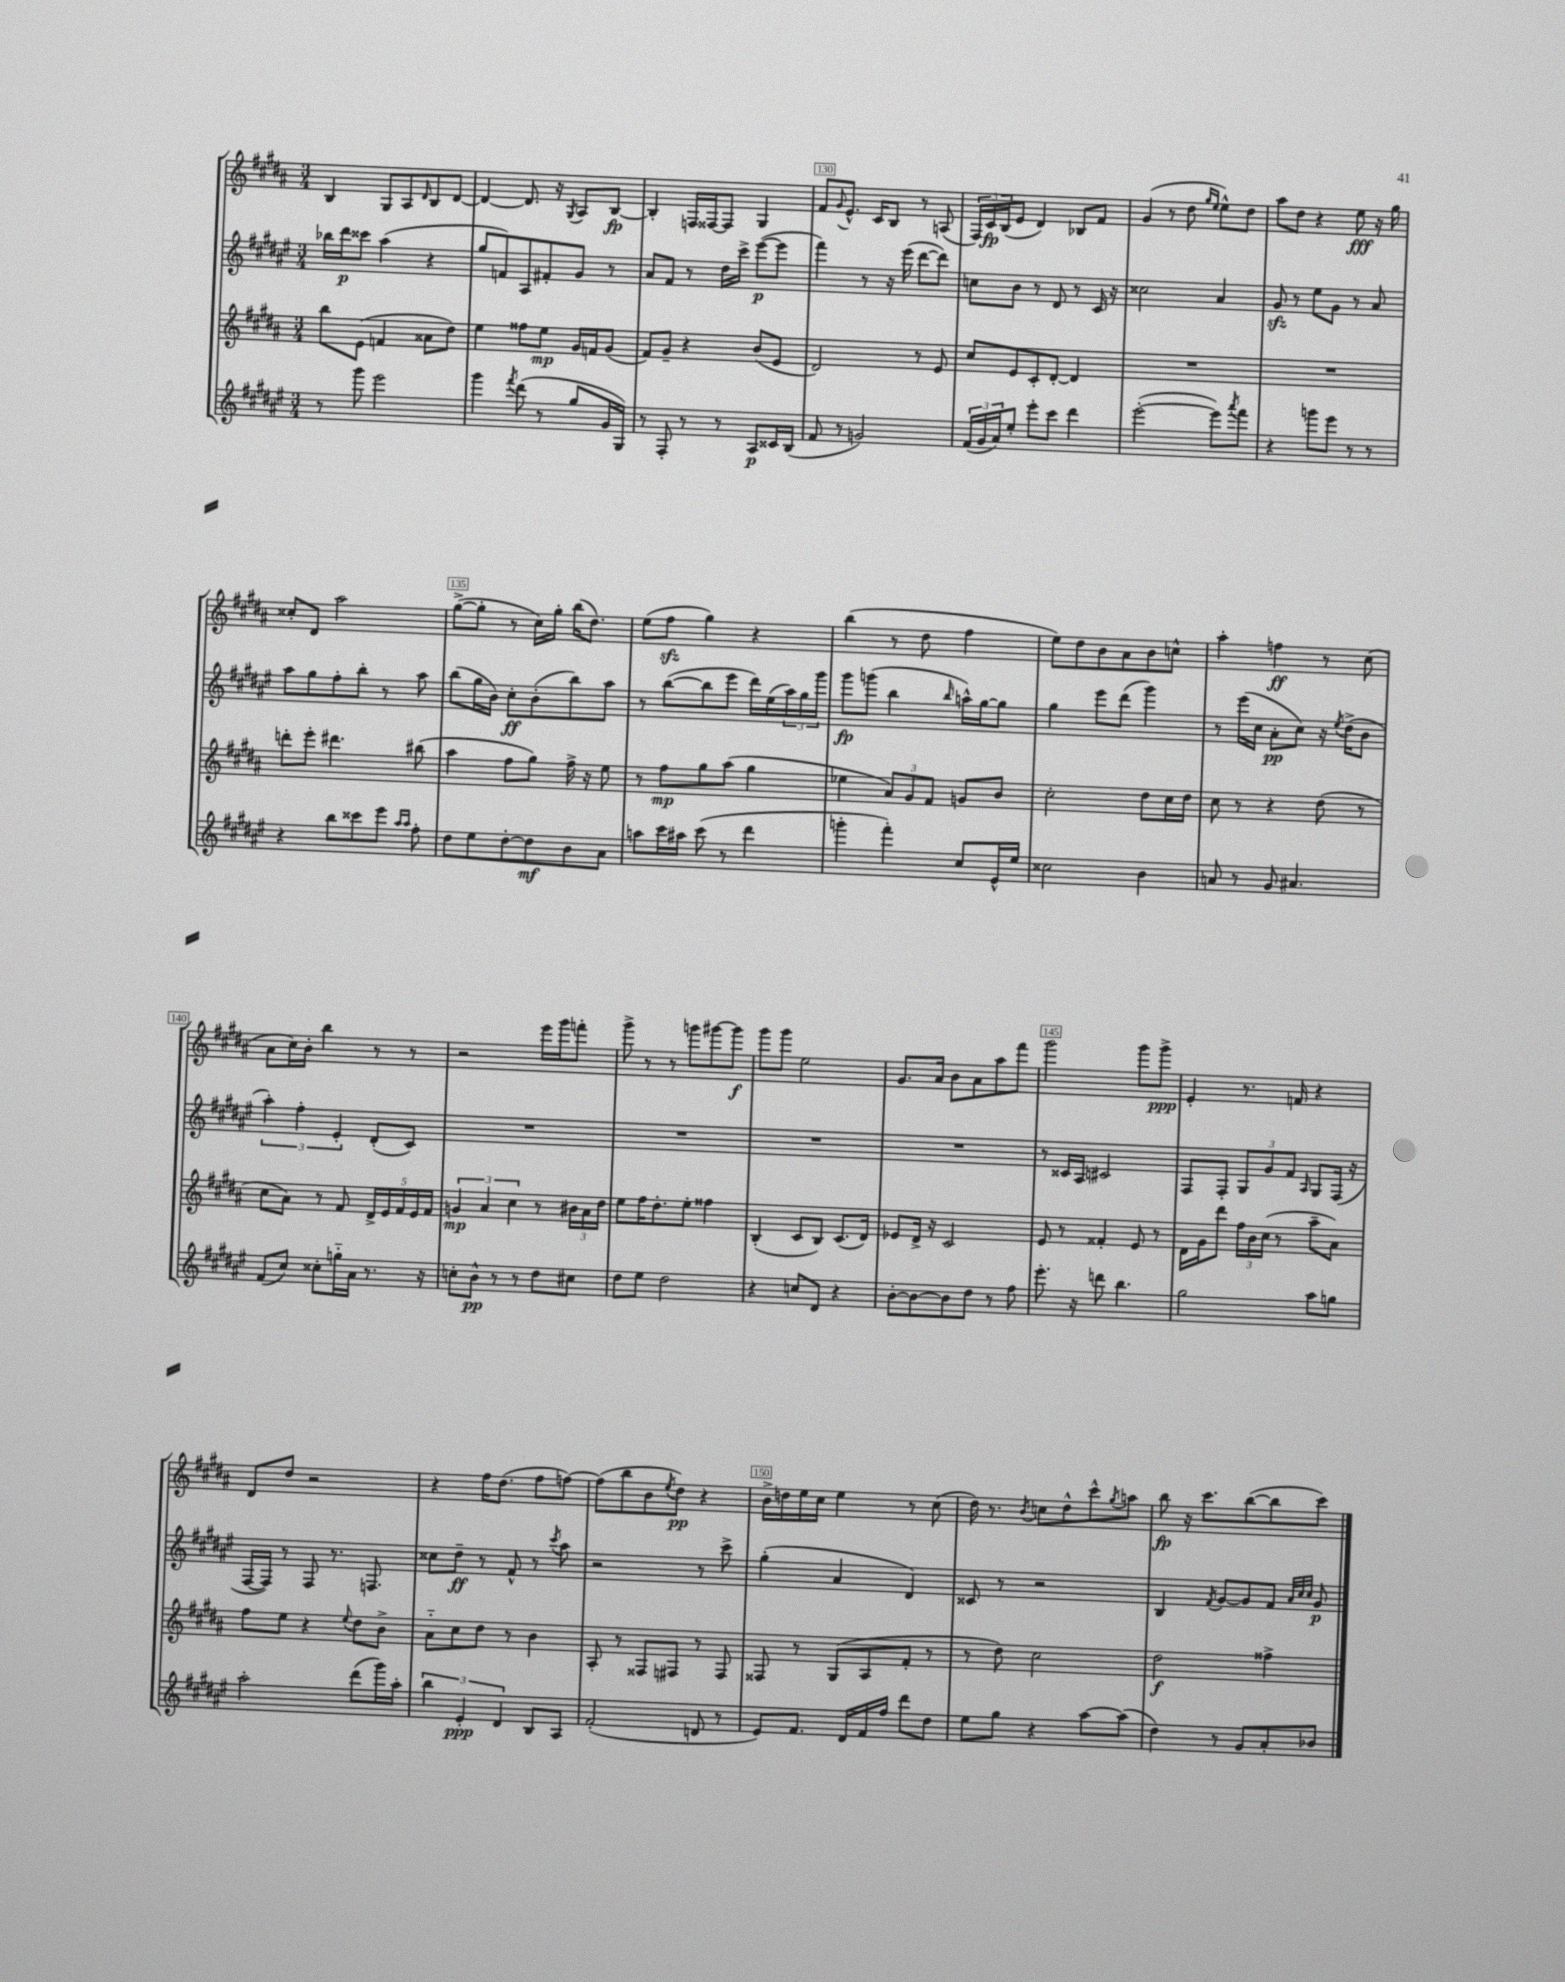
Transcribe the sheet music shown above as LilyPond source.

<<
\new StaffGroup <<
\new Staff = "s0" {
    \clef treble \key b \major \numericTimeSignature \time 3/4
    b4 gis8 ais8 \grace { dis'16 } b8 dis'8~ |
    dis'4~ dis'8. r16 \acciaccatura { gis8 } ais8 b8~\fp |
    b4-. f16 fisis16~ fisis8 gis4 |
    fis'8 \appoggiatura { gis'8 } e'8.-^ cis'16 b8 r8 a8( |
    \tuplet 3/2 { fis16) cis'16\fp b16( } e'8 dis'4) bes8 fis'8 |
    gis'4( r8 dis''8 \grace { gis''16 e''16 } e''8-^) dis''8 |
    ais''8 dis''8 r4 e''8\fff r16 gis''16 |
    cisis''8-. dis'8 ais''2 |
    gis''8~->( gis''8-. r8 cis''16) gis''16-. b''16( dis''8.) |
    e''8( fis''8\sfz gis''4) r4 |
    b''4( r8 dis''8 fis''4 |
    e''8) dis''8 b'8 ais'8 b'8 c''8-^ |
    ais''4-. f''4\ff r8 cis''8( |
    ais'8 cis''16) b'16-. b''4 r8 r8 |
    r2 e'''16 gis'''16 f'''8-. |
    gis'''8-> r8 r8 g'''8 gis'''8~ gis'''8\f |
    gis'''8 gis'''8 e''2 |
    gis'8. ais'16 b'8 ais'8 ais''8 fis'''8 |
    gis'''2 gis'''8 gis'''8->\ppp |
    e'4-. r8. f'16 r4 |
    dis'8 dis''8 r2 |
    r4 fis''16 dis''8.( fis''8 f''8~) |
    f''8( b''8 b'8 \acciaccatura { e''8 } dis''8\pp) r4 |
    b'16-> d''16 e''16 cis''16 e''4 r8 cis''8( |
    dis''16) r8. \acciaccatura { b'8 } c''8 dis''8-^ cis'''8-^ \acciaccatura { gis''8 } a''8 |
    b''8\fp r16 cis'''8. b''8~( b''8 cis'''8) \bar "|." |
}
\new Staff = "s1" {
    \clef treble \key fis \major \numericTimeSignature \time 3/4
    bes''16 dis'''16\p cisis'''8 ais''4( r4 |
    gis''8 f'8) ais8 fis'8-. gis'8 r8 |
    ais'8 fis'8 r8 dis''16 cis'''16-> eis'''8~\p( eis'''8 |
    fis'''4) r8 r16 eis'''16( dis'''8~ dis'''8) |
    c''8 b'8 r8 dis'8 r8 cis'16 r16 |
    cisis''2 ais'4 |
    gis'8\sfz r8 eis''8 gis'8 r8 ais'8 |
    ais''8 gis''8 fis''8-. b''8-. r8 ais''8 |
    b''8( gis''16 b'16) cis''8-.\ff b'8-.( b''8) ais''8 |
    r8 b''8~( b''8 eis'''8 dis'''16) eis''16( \tuplet 3/2 { ais''16) gis''16 gis'''16 } |
    gis'''8\fp g'''8( b''4 \grace { b''16 } a''16-^) gis''16~ gis''8 |
    gis''4 eis'''8 dis'''8( gis'''4) |
    r8 eis'''16( cis''16 ais'8-.\pp cis''8) r16 \acciaccatura { eis''8 } dis''16->( b'8 |
    \tuplet 3/2 { ais''4-.) fis''4-. eis'4-. } dis'8-.( cis'8) |
    R2. |
    R2. |
    R2. |
    R2. |
    r8 cisis'16 ais16 cis'2 |
    fis8 fis8-. \tuplet 3/2 { gis8 gis'8 fis'8 } \grace { ais16 } gis8 fis16( r16 |
    fis16~ fis16) r8 fis8 r8. f8. |
    cisis''8 dis''8--\ff r8 fis'8-^ r8 \acciaccatura { cis'''8 } ais''8 |
    r2 r8 cis'''8-> |
    gis''4-.( ais'4 dis'4) |
    cisis'8 r8 r2 |
    b4 \acciaccatura { fis'8 } gis'8~ gis'8 fis'8 \grace { ais'32 cis''32 cis''32 } gis'8\p \bar "|." |
}
\new Staff = "s2" {
    \clef treble \key b \major \numericTimeSignature \time 3/4
    b''8 e'8( f'4 aisis'8 dis''8) |
    e''4 fisis''8 e''8\mp gis'16 f'16 gis'8( |
    fis'8) gis'8-- r4 b'8( e'8 |
    dis'2) r8 e'8 |
    cis''8 e'8 cis'8-. dis'8~-. dis'4 |
    R2. |
    R2. |
    d'''8-. e'''8-. dis'''4. bis''8( |
    ais''4 fis''8 gis''8) fis''16-> r16 e''8 |
    r8 fis''8\mp gis''8 ais''8( gis''4 |
    ees''4 \tuplet 3/2 { ais'8) gis'8 fis'8 } g'8 b'8 |
    cis''2-. dis''8 cis''16 dis''16 |
    cis''8 r8 r4 dis''8( r8 |
    cis''8 ais'8) r8 fis'8 \tuplet 5/4 { dis'16-> e'16 fis'16 e'16 fis'16 } |
    \tuplet 3/2 { g'4\mp ais'4 cis''4 } r8 \tuplet 3/2 { bis'16 ais'16 dis''16 } |
    e''8 fis''16 dis''8.-. e''8-. fisis''4 |
    b4-.( cis'8 b8) cis'8.( dis'16) |
    ees'8 dis'16-> r16 cis'2 |
    e'8 r8 fisis'4-. e'8 r8 |
    dis'16 gis'16 dis'''8 \tuplet 3/2 { fis''16 b'16 cis''16( } r8 ais''8-- ais'8) |
    fis''8 e''8 r4 \appoggiatura { e''8 } dis''8 b'8-> |
    ais'8-_ cis''8 dis''8 r8 b'4 |
    ais8-. r8 fisis8 fis8 r8 fis8 |
    fisis8 r8 gis8( ais8 fis'8-. r8 |
    r8 dis''8) cis''2 |
    dis''2\f fisis''4-> \bar "|." |
}
\new Staff = "s3" {
    \clef treble \key fis \major \numericTimeSignature \time 3/4
    r8 gis'''8 eis'''2 |
    gis'''4 \acciaccatura { fis'''8 } dis'''8( r8 gis''8 gis'16 gis16) |
    r8 fis8-. r8 r8 ais8\p cisis'16 b16( |
    fis'8 r8 g'2) |
    \tuplet 3/2 { fis'16( gis'16 ais'16) } eis''8-. eis'''8-. cis'''8 dis'''4 |
    eis'''2~-.( eis'''8) \acciaccatura { ais'''8 } fis'''8 |
    r4 g'''8 eis'''8 r8 r8 |
    r4 b''8 cisis'''8 eis'''8 \grace { ais''16 ais''16 } fis''8-. |
    dis''8 eis''8 dis''8~-. dis''8\mf b'8 ais'8 |
    a''8 cis'''16 ais''16 cis'''8( r8 dis'''4 |
    g'''4-. fis'''4-.) cis''8 eis'16-^ eis''16 |
    cisis''2 b'4 |
    a'8 r8 gis'8 ais'4. |
    fis'8( cis''8) cisis''8-. g''16-_ ais'16 r8. r16 |
    c''8-. b'8-^\pp r8 r8 dis''8 cis''8 |
    dis''8 eis''8 dis''2 |
    r4 c''8 dis'8 r4 |
    b'8~-. b'8~ b'8 dis''8 r8 fis''8 |
    eis'''8.-. r16 d'''8 b''4. |
    gis''2 ais''8 g''8 |
    ais''2-. dis'''8( gis'''16) ais''16-. |
    \tuplet 3/2 { b''4 eis'4-.\ppp dis'4 } b8 ais8 |
    fis'2-.( d'8 r8 |
    eis'8) fis'8. dis'16 fis'16 fis''16 dis'''8 dis''8 |
    eis''8 gis''8 r4 ais''8~ ais''8( |
    dis''4) r8 gis'8 ais'8-. bes'8 \bar "|." |
}
>>
>>
\layout { \context { \Score currentBarNumber = #127 \override BarNumber.break-visibility = ##(#f #t #t) barNumberVisibility = #(every-nth-bar-number-visible 5) \override BarNumber.stencil = #(make-stencil-boxer 0.1 0.3 ly:text-interface::print) } }
